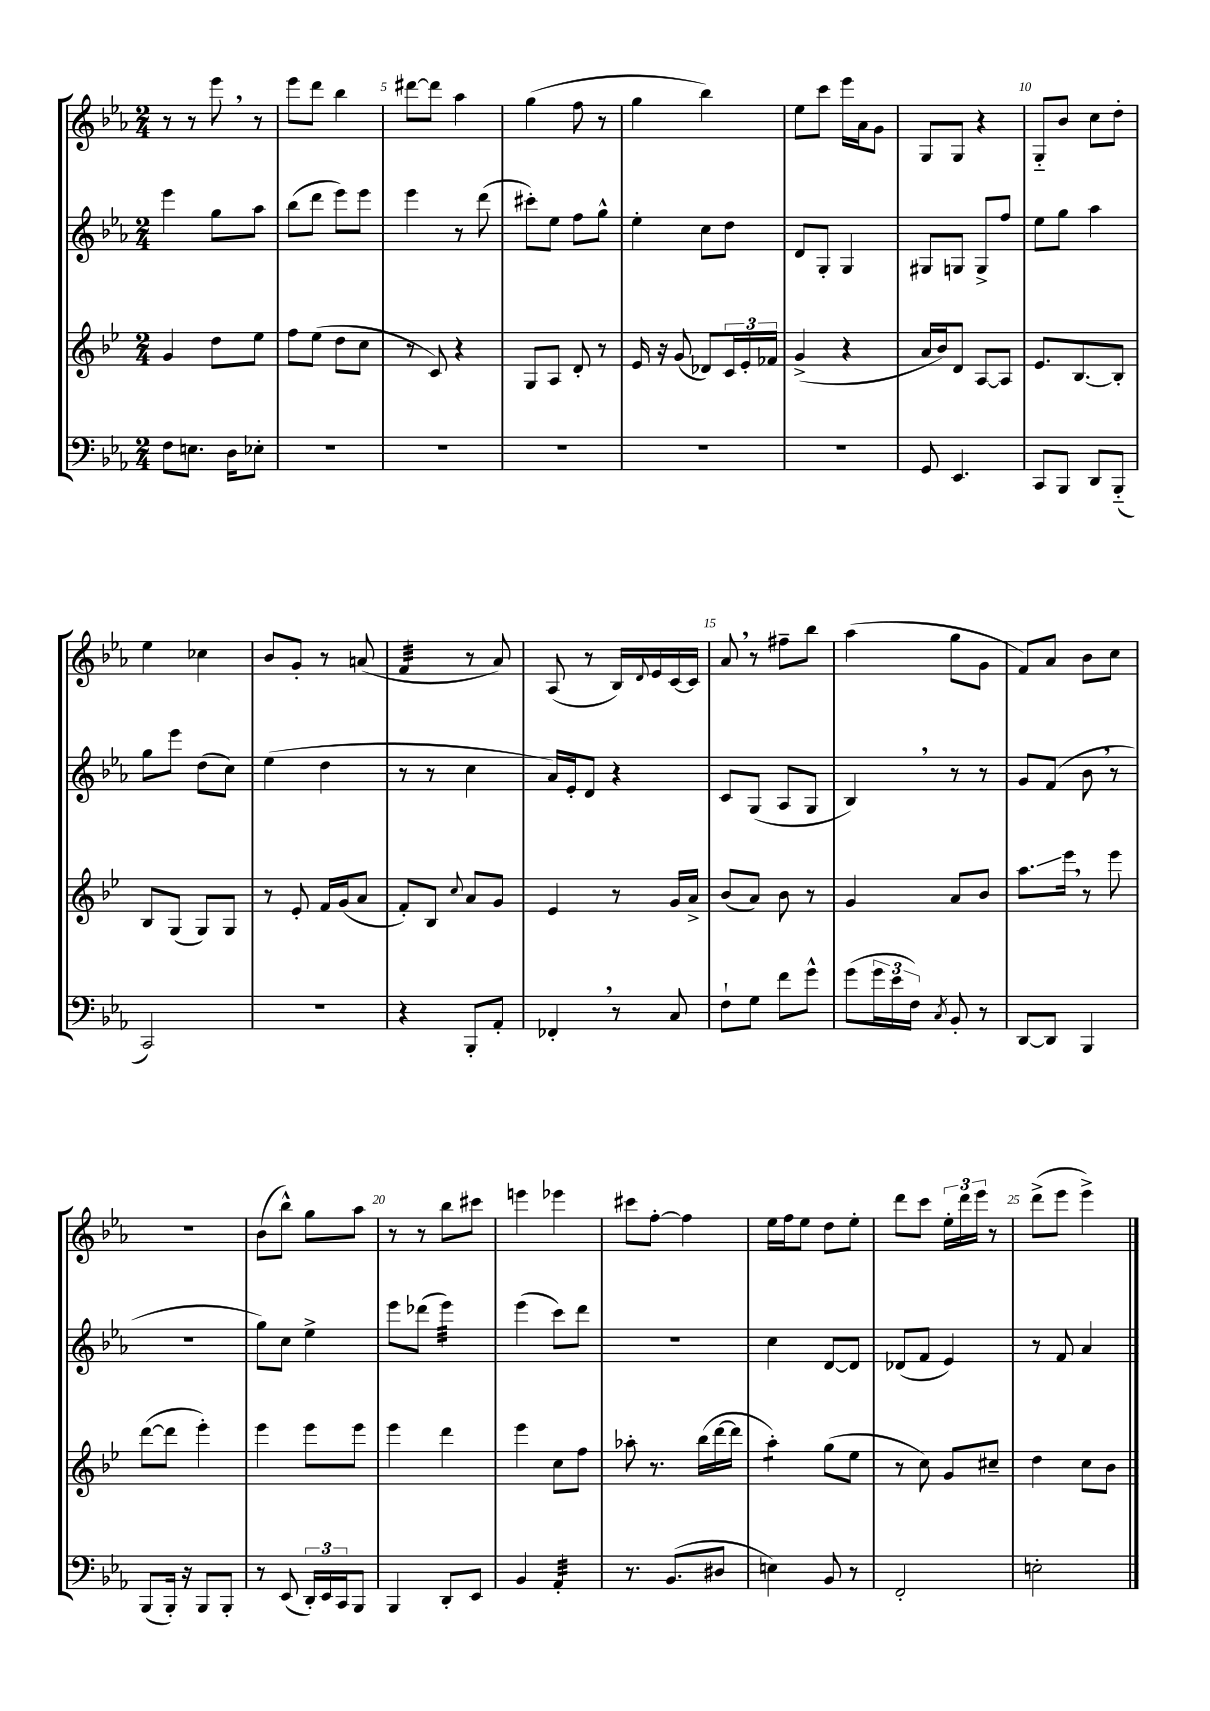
<<
\new StaffGroup <<
\new Staff = "s0" {
    \clef treble \key ees \major \numericTimeSignature \time 2/4
    r8 r8 ees'''8 \breathe r8 |
    ees'''8 d'''8 bes''4 |
    dis'''8~ dis'''8 aes''4 |
    g''4( f''8 r8 |
    g''4 bes''4) |
    ees''8 c'''8 ees'''16 aes'16 g'8 |
    g8 g8 r4 |
    g8-_ bes'8 c''8 d''8-. |
    ees''4 ces''4 |
    bes'8 g'8-. r8 a'8( |
    f'4:32 r8 aes'8) |
    aes8( r8 bes16) \appoggiatura { d'8 } ees'16 c'16~ c'16 |
    aes'8 \breathe r8 fis''8-- bes''8 |
    aes''4( g''8 g'8 |
    f'8) aes'8 bes'8 c''8 |
    R2 |
    bes'8( bes''8-^) g''8 aes''8 |
    r8 r8 bes''8 cis'''8 |
    e'''4 ees'''4 |
    cis'''8 f''8~-. f''4 |
    ees''16 f''16 ees''8 d''8 ees''8-. |
    d'''8 c'''8 \tuplet 3/2 { ees''16-. d'''16 ees'''16 } r8 |
    d'''8->( ees'''8 ees'''4->) \bar "|." |
}
\new Staff = "s1" {
    \clef treble \key ees \major \numericTimeSignature \time 2/4
    ees'''4 g''8 aes''8 |
    bes''8( d'''8 ees'''8) ees'''8 |
    ees'''4 r8 d'''8( |
    cis'''8-.) ees''8 f''8 g''8-^ |
    ees''4-. c''8 d''8 |
    d'8 g8-. g4 |
    gis8 g8 g8-> f''8 |
    ees''8 g''8 aes''4 |
    g''8 ees'''8 d''8( c''8) |
    ees''4( d''4 |
    r8 r8 c''4 |
    aes'16) ees'16-. d'8 r4 |
    c'8 g8( aes8 g8 |
    bes4) \breathe r8 r8 |
    g'8 f'8( bes'8 \breathe r8 |
    R2 |
    g''8) c''8 ees''4-> |
    ees'''8 des'''8( ees'''4:32) |
    ees'''4( c'''8) d'''8 |
    R2 |
    c''4 d'8~ d'8 |
    des'8( f'8 ees'4) |
    r8 f'8 aes'4 \bar "|." |
}
\new Staff = "s2" {
    \clef treble \key bes \major \numericTimeSignature \time 2/4
    g'4 d''8 ees''8 |
    f''8 ees''8( d''8 c''8 |
    r8 c'8) r4 |
    g8 a8 d'8-. r8 |
    ees'16 r16 g'8( des'8) \tuplet 3/2 { c'16 ees'16-. fes'16 } |
    g'4->( r4 |
    a'16 bes'16) d'8 a8~ a8 |
    ees'8. bes8.~ bes8-. |
    bes8 g8( g8) g8 |
    r8 ees'8-. f'16 g'16( a'8 |
    f'8-.) bes8 \appoggiatura { c''8 } a'8 g'8 |
    ees'4 r8 g'16 a'16-> |
    bes'8( a'8) bes'8 r8 |
    g'4 a'8 bes'8 |
    a''8.\glissando ees'''16 \breathe r8 ees'''8 |
    d'''8~( d'''8 ees'''4-.) |
    ees'''4 ees'''8 ees'''8 |
    ees'''4 d'''4 |
    ees'''4 c''8 f''8 |
    aes''8-. r8. bes''16( d'''16~ d'''16 |
    a''4:8-.) g''8( ees''8 |
    r8 c''8) g'8 cis''8-- |
    d''4 c''8 bes'8 \bar "|." |
}
\new Staff = "s3" {
    \clef bass \key ees \major \numericTimeSignature \time 2/4
    f8 e8. d16 ees8-. |
    R2 |
    R2 |
    R2 |
    R2 |
    r2 |
    g,8 ees,4. |
    c,8 bes,,8 d,8 bes,,8-_( |
    c,2) |
    r2 |
    r4 bes,,8-. aes,8-. |
    fes,4-. \breathe r8 c8 |
    f8-! g8 f'8 g'8-^ |
    g'8( \tuplet 3/2 { g'16 ees'16 f16) } \acciaccatura { c8 } bes,8-. r8 |
    d,8~ d,8 bes,,4 |
    bes,,8( bes,,16-.) r16 bes,,8 bes,,8-. |
    r8 ees,8( \tuplet 3/2 { d,16-.) ees,16 c,16 } bes,,8 |
    bes,,4 d,8-. ees,8 |
    bes,4 aes,4:32-. |
    r8. bes,8.( dis8 |
    e4) bes,8 r8 |
    f,2-. |
    e2-. \bar "|." |
}
>>
>>
\layout { \context { \Score currentBarNumber = #3 \override BarNumber.break-visibility = ##(#f #t #t) barNumberVisibility = #(every-nth-bar-number-visible 5) } }
